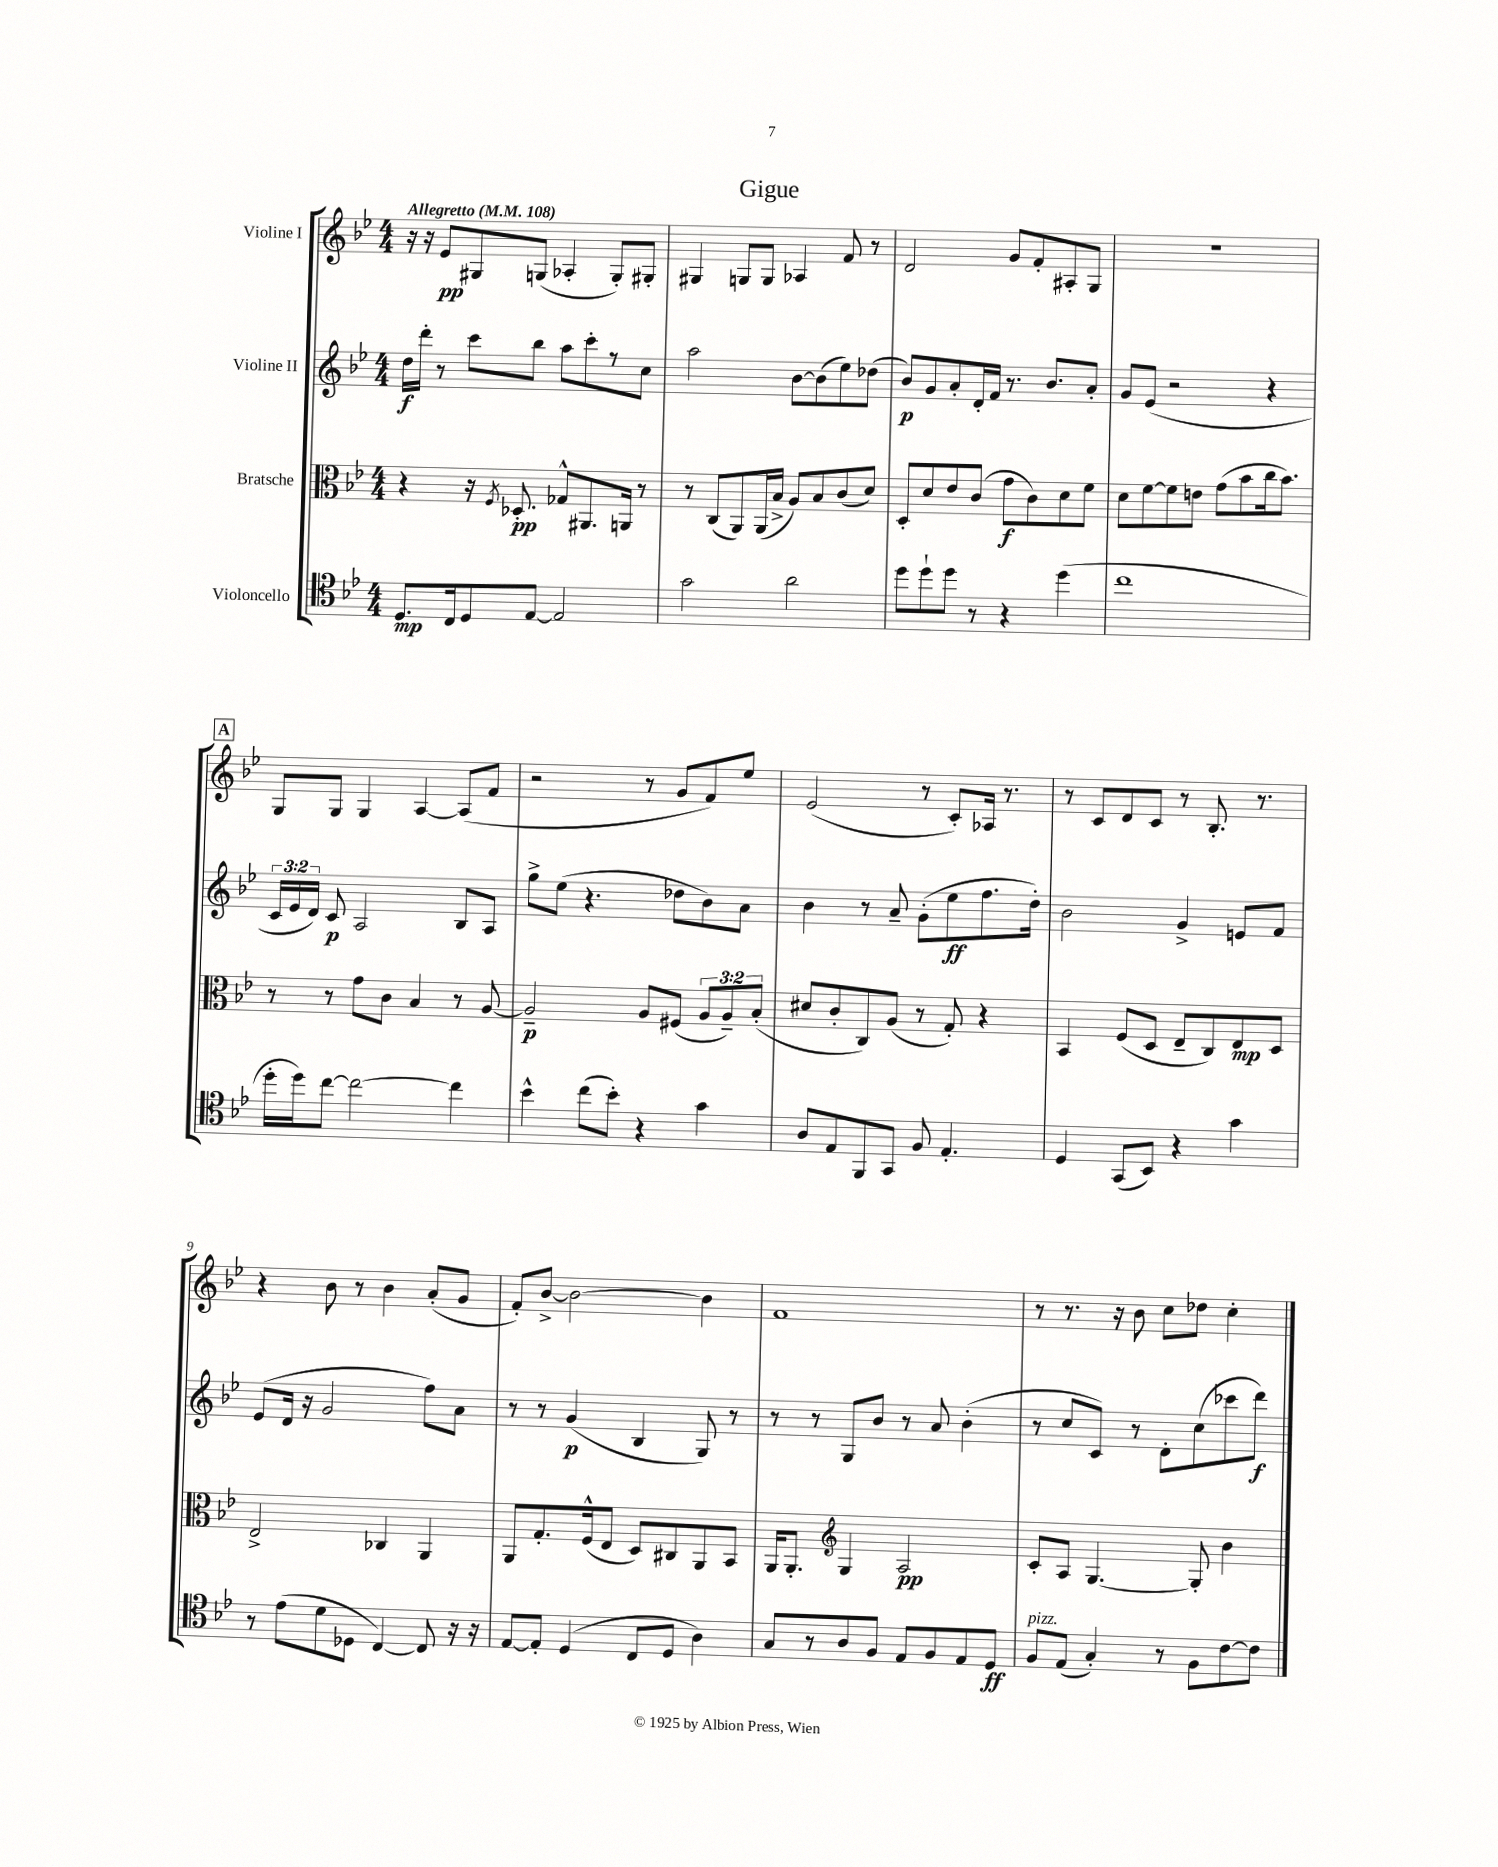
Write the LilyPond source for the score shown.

\header { title = "Gigue" }
<<
\new StaffGroup <<
\new Staff = "s0" \with { instrumentName = "Violine I" } {
    \clef treble \key bes \major \numericTimeSignature \time 4/4 \tempo "Allegretto" 4 = 108
    \autoBeamOff r16 r16 ees'8[\pp gis8 g8]( aes4-. g8[-.) gis8]-. |
    gis4 g8[ g8] aes4 f'8 r8 |
    d'2 g'8[ f'8-. ais8-. g8] |
    R1 |
    \mark \markup { \box "A" } g8[ g8] g4 a4~ a8[( f'8] |
    r2 r8 g'8[ f'8) ees''8] |
    ees'2( r8 c'8[-.) aes16] r8. |
    r8 c'8[ d'8 c'8] r8 bes8.-. r8. |
    r4 bes'8 r8 bes'4 a'8[-.( g'8] |
    f'8[-.) bes'8]~-> bes'2~ bes'4 |
    f'1 |
    r8 r8. r16 bes'8 c''8[ des''8] c''4-. \bar "|." |
}
\new Staff = "s1" \with { instrumentName = "Violine II" } {
    \clef treble \key bes \major \numericTimeSignature \time 4/4 \override Staff.TupletNumber.text = #tuplet-number::calc-fraction-text
    \autoBeamOff d''16[\f d'''16]-. r8 c'''8[ bes''8] a''8[ c'''8-. r8 c''8] |
    a''2 bes'8[~ bes'8( ees''8) des''8]( |
    bes'8[\p) g'8 a'8-. d'16-. f'16] r8. bes'8.[ a'8]-. |
    g'8[ ees'8]( r2 r4 |
    \mark \markup { \box "A" } \tuplet 3/2 { c'16[ ees'16 d'16]) } c'8\p a2 bes8[ a8] |
    g''8[-> ees''8]( r4. des''8[ bes'8) a'8] |
    bes'4 r8 a'8-- g'8[-.( ees''8\ff f''8. d''16]-.) |
    bes'2 g'4-> e'8[ f'8] |
    ees'8[( d'16] r16 g'2 f''8[) a'8] |
    r8 r8 g'4\p( bes4 g8) r8 |
    r8 r8 g8[ bes'8] r8 a'8 bes'4-.( |
    r8 c''8[ c'8]) r8 d'8[-. c''8( ces'''8 d'''8]\f) \bar "|." |
}
\new Staff = "s2" \with { instrumentName = "Bratsche" } {
    \clef alto \key bes \major \numericTimeSignature \time 4/4 \override Staff.TupletNumber.text = #tuplet-number::calc-fraction-text
    \autoBeamOff r4 r16 \acciaccatura { f8 } des8.-.\pp ges8[-^ ais,8. a,16] r8 |
    r8 c8[( a,8) a,16( bes16]-> a8[) bes8 c'8( d'8]) |
    d8[-. d'8 ees'8 c'8]( g'8[\f c'8) d'8 f'8] |
    d'8[ f'8~ f'8 e'8] g'8[( bes'8 c''16 bes'8.]) |
    \mark \markup { \box "A" } r8 r8 g'8[ c'8] bes4 r8 a8~ |
    a2--\p a8[ fis8]( \tuplet 3/2 { a8[ a8--) bes8]-.( } |
    dis'8[ c'8-. c8) a8]( r8 g8-.) r4 |
    bes,4 f8[( d8] ees8[-- c8) ees8\mp d8] |
    ees2-> ces4 a,4 |
    a,8[ g8.-. f16-^( ees8] d8[) cis8 a,8 bes,8] |
    a,16[ a,8.]-. \clef treble g4 a2\pp |
    c'8[-. a8] g4.~ g8-. bes'4 \bar "|." |
}
\new Staff = "s3" \with { instrumentName = "Violoncello" } {
    \clef tenor \key bes \major \numericTimeSignature \time 4/4
    \autoBeamOff d8.[\mp c16 d8 ees8]~ ees2 |
    g'2 a'2 |
    d''8[ d''8-! d''8] r8 r4 d''4( |
    c''1 |
    \mark \markup { \box "A" } d''16[-. d''16) c''8]~ c''2~ c''4 |
    bes'4-^ c''8[( bes'8]-.) r4 g'4 |
    a8[ ees8 f,8 g,8] f8 ees4.-. |
    d4 g,8[( bes,8]) r4 g'4 |
    r8 ees'8[( d'8 des8] c4~) c8 r16 r16 |
    ees8[~ ees8]-. d4( c8[ d8] a4) |
    g8[ r8 a8 f8] ees8[ f8 ees8 d8]\ff |
    f8[^\markup { \italic "pizz." } ees8]( g4-.) r8 f8[ c'8~ c'8] \bar "|." |
}
>>
>>
